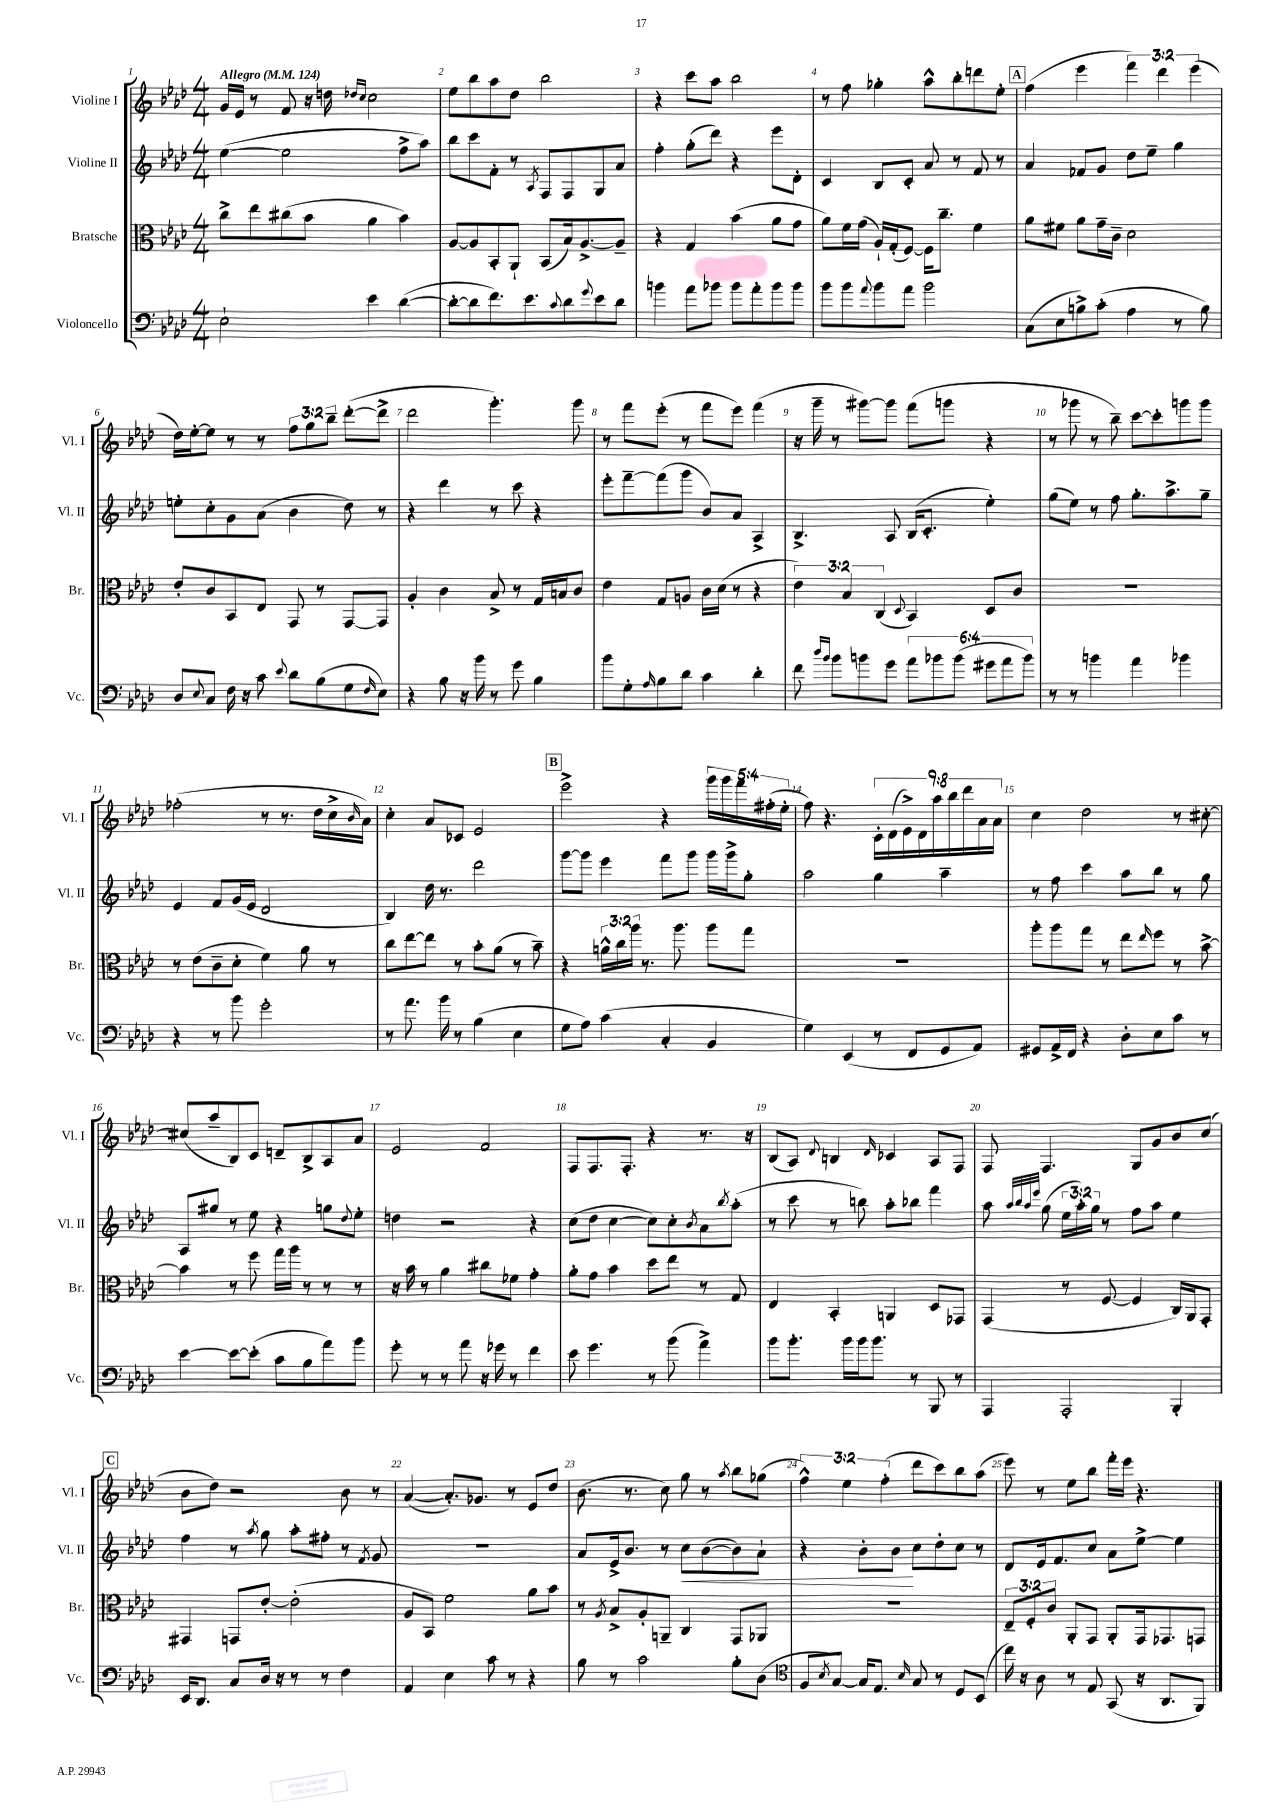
<<
\new StaffGroup <<
\new Staff = "s0" \with { instrumentName = "Violine I" shortInstrumentName = "Vl. I" } {
    \clef treble \key aes \major \numericTimeSignature \time 4/4 \override Staff.TupletNumber.text = #tuplet-number::calc-fraction-text \tempo "Allegro" 4 = 124
    g'16 ees'16 r8 f'8 r16 d''16 \grace { des''16 c''16 } c''2 |
    ees''8 bes''8 aes''8 des''8 bes''2 |
    r4 c'''8 aes''8 bes''2 |
    r8 f''8 ges''4-. aes''8-^ bes''8-. d'''8 ees''8-. |
    \mark \markup { \box "A" } f''4( ees'''4 \tuplet 3/2 { f'''4) des'''4 ees'''4( } |
    des''16) ees''16~-. ees''8 r8 r8 \tuplet 3/2 { f''8 g''8 bes''8-- } des'''8~-.( des'''8-> |
    des'''2 g'''4.-.) g'''8 |
    r8 f'''8 ees'''8-.( r8 f'''8 ees'''8) f'''4( |
    r16 g'''16-- r8 gis'''8~) gis'''8 f'''8( g'''8 r4 |
    r8 ges'''8 r8 bes''8--) c'''8~ c'''8-. g'''8 g'''8 |
    fes''2-.( r8 r8. des''16 c''16-> \grace { bes'16 } aes'16) |
    c''4-. aes'8 ces'8 ees'2 |
    \mark \markup { \box "B" } ees'''2-> r4 \tuplet 5/4 { g'''16 g'''16 f'''16 fis''16-.( ees''16-. } |
    f''8) r4. \tuplet 9/8 { c'16-. des'16( ees'16->) des'16 aes''16 bes''16 des'''16 aes'16 aes'16 } |
    c''4 des''2 r8 cis''8~-. |
    cis''8( aes''8-- bes8) c'8 d'8-- bes8-> aes8 aes'8 |
    ees'2 f'2 |
    f8 f8. f8.-. r4 r8. r16 |
    bes8( aes8) \appoggiatura { des'8 } b4 \grace { des'16 } ces'4 aes8 f8 |
    f8 f4. g8 g'8 bes'8 c''8( |
    \mark \markup { \box "C" } bes'8 des''8) r2 bes'8 r8 |
    aes'4~( aes'8.-.) ges'8. r8 ees'8 des''8 |
    bes'8.( r8. c''8) g''8 r8 \acciaccatura { aes''8 } bes''8 ges''8( |
    \tuplet 3/2 { f''4-^) ees''4 f''4-.( } des'''8 c'''8) bes''8 aes''8( |
    ees'''8) r8 ees''8 bes''8 f'''16-. ees'''16 r4. \bar "|." |
}
\new Staff = "s1" \with { instrumentName = "Violine II" shortInstrumentName = "Vl. II" } {
    \clef treble \key aes \major \numericTimeSignature \time 4/4 \override Staff.TupletNumber.text = #tuplet-number::calc-fraction-text
    ees''4~( ees''2 f''8-> aes''8) |
    bes''8 c'''8 f'8-. r8 \acciaccatura { aes8 } f8 f8 g8 aes'8 |
    f''4-. g''8-.( des'''8) r4 ees'''8 des'8-. |
    c'4 bes8 c'8-. aes'8 r8 f'8 r8 |
    \mark \markup { \box "A" } aes'4 fes'8 g'8 des''8 ees''8-- g''4 |
    e''8-. c''8-. g'8 aes'8( bes'4 des''8) r8 |
    r4 des'''4 r8 c'''8 r4 |
    ees'''8-. f'''8~-- f'''8( g'''8 bes'8) aes'8 aes4-> |
    bes4.-> aes8 bes16( c'8.-. ees''4-.) |
    g''8( ees''8) r8 f''8 g''8.-. aes''8.-> g''8-- |
    ees'4 f'8 g'16( ees'16 des'2 |
    bes4) des''16 r8. des'''2 |
    \mark \markup { \box "B" } g'''8~ g'''8 ees'''4 f'''8 g'''8 g'''16 g'''16-> g''8-. |
    aes''2 g''4 aes''4-- |
    r8 f''8 c'''4 aes''8 bes''8 r8 g''8 |
    aes8 gis''8 r8 ees''8 r4 g''8 \appoggiatura { des''8 } ees''8-. |
    d''4 r2 r4 |
    c''8( des''8 c''4~ c''8) c''8-. \acciaccatura { bes'8 } aes'8 \acciaccatura { bes''8 } aes''8-.( |
    r8 c'''8 r8 b''8) aes''8-. bes''8 f'''4 |
    aes''8 \grace { aes''32 bes''32 aes''32 ees'''32 } g''8( \tuplet 3/2 { ees''16 aes''16-.) g''16 } r8 f''8 aes''8 ees''4 |
    \mark \markup { \box "C" } f''4 r8 \acciaccatura { aes''8 } g''8 aes''8-. fis''8-. r8 \acciaccatura { f'8 } g'8 |
    R1 |
    aes'8 ees'16-> bes'8. r8 c''8\< bes'8~( bes'8) aes'8-! |
    r4 bes'8-. bes'8\! c''8 des''8-. c''8 r8 |
    des'8 ees'16 f'8. c''8 aes'8 ees''8~-> ees''4 \bar "|." |
}
\new Staff = "s2" \with { instrumentName = "Bratsche" shortInstrumentName = "Br." } {
    \clef alto \key aes \major \numericTimeSignature \time 4/4 \override Staff.TupletNumber.text = #tuplet-number::calc-fraction-text
    c''8-> ees''8 cis''8( bes'8 aes'4 bes'4) |
    aes8~ aes8 bes,8-. aes,8-! bes,8( bes16) aes8.~-> aes8-- |
    r4 g4 bes'4( aes'8 g'8 |
    aes'8) f'16 g'16( aes16-!) g16-.( f8~) f16 c''8.-- f'4 |
    \mark \markup { \box "A" } aes'8 fis'8 aes'8 g'16-- c'16-- des'2 |
    ees'8-. c'8 bes,8 ees8 g,8 r8 g,8~ g,8 |
    aes4-. c'4 bes8-> r8 g16 b16 c'8 |
    ees'4 g8 a8 c'16 des'16( r8 r4 |
    \tuplet 3/2 { ees'4) bes4 c4( } \appoggiatura { des8 } bes,4) des8 c'8 |
    R1 |
    r8 ees'8( c'8-- des'8-. f'4) aes'8 r8 |
    c''8 ees''8~ ees''8 r8 bes'8-. aes'8( r8 bes'8--) |
    \mark \markup { \box "B" } r4 \tuplet 3/2 { a'16-^ c''16 aes''16 } r8. aes''8. aes''8 g''8 |
    R1 |
    aes''8-. aes''8 g''8 r8 ees''8 \grace { ees''16 } f''8 r8 bes'8~-> |
    bes'4 r8 f''8 g''16 aes''16 r8 r8 r8 |
    r16 bes'16 r8 aes'4 cis''8 fes'8 g'4-. |
    aes'8-. g'8 bes'4 des''8 ees''8 r8 g8 |
    ees4 bes,4-. a,4 des8 ges,8 |
    g,4( r8 f8~ f4 c16) aes,16 g,8-. |
    \mark \markup { \box "C" } gis,4 g,8 ees'8~-. ees'2-.( |
    aes8 bes,8) f'2 aes'8 bes'8 |
    r8 \acciaccatura { aes8 } bes8-> aes8-. a,8-- c4 g,8 aes,8 |
    R1 |
    \tuplet 3/2 { ees8-- f8-. c'8 } aes,8-. g,8 aes,8-. g,16 ges,8. g,8 \bar "|." |
}
\new Staff = "s3" \with { instrumentName = "Violoncello" shortInstrumentName = "Vc." } {
    \clef bass \key aes \major \numericTimeSignature \time 4/4 \override Staff.TupletNumber.text = #tuplet-number::calc-fraction-text
    ees2-! ees'4 des'4~( |
    des'8~-. des'8 f'8.) ees'8. \appoggiatura { c'8 } des'8 \appoggiatura { g'8 } ees'8 des'8 |
    b'4 aes'8 bes'8 bes'8 aes'8-. bes'8 bes'8 |
    bes'8 bes'8 \appoggiatura { aes'8 } bes'8 aes'8 bes'2 |
    \mark \markup { \box "A" } c8( ees8 b8->) c'8-.( aes4 r8 b8) |
    des8 \appoggiatura { ees8 } c8 f16 r16 c'8 \appoggiatura { ees'8 } des'8 bes8( g8 \grace { f16 } ees8) |
    r4 bes8 r16 bes'16 r8 g'8 bes4 |
    bes'8 g8-. \grace { aes16 } bes8 des'8 c'4 des'4-. |
    f'8 \grace { des''16 bes'16 } bes'8 b'8 g'8 \tuplet 6/4 { aes'8 bes'8 bes'8( gis'8 aes'8 bes'8) } |
    r8 r8 b'4 aes'4 bes'4 |
    r4 r8 bes'8 g'2-. |
    r8 aes'8. bes'16 r8 bes4( ees4 |
    \mark \markup { \box "B" } g8 aes8) c'4( c4-. bes,4 |
    g4) ees,4( r8 f,8 g,8 aes,8) |
    gis,8 aes,16-> f,16 r4 des8-. ees8 c'8 r8 |
    ees'4~ ees'8~ ees'8-.( c'8 bes8 aes'8) bes'8 |
    g'8-. r8 r8 aes'8 r16 ges'16 r8 f'4 |
    ees'8 g'4. r8 bes'8( aes'4->) |
    bes'8 bes'8.-. bes'16 bes'16 bes'8. r8 bes,,8 r8 |
    aes,,4 aes,,2-. bes,,4-. |
    \mark \markup { \box "C" } ees,16 des,8. c8 des16 r16 r8 r8 f4 |
    aes,4 ees4 c'8 r8 r4 |
    bes8 r8 c'2 bes8-. des8( |
    \clef tenor f8 \acciaccatura { bes8 } g8~) g16 ees8. \grace { bes16 } g8 r8 des8 bes,8( |
    c''16) r16 aes8 r8 ees8 g,8( r16 aes,8. f,8) \bar "|." |
}
>>
>>
\layout { \context { \Score \override BarNumber.break-visibility = ##(#f #t #t) barNumberVisibility = #all-bar-numbers-visible } }
